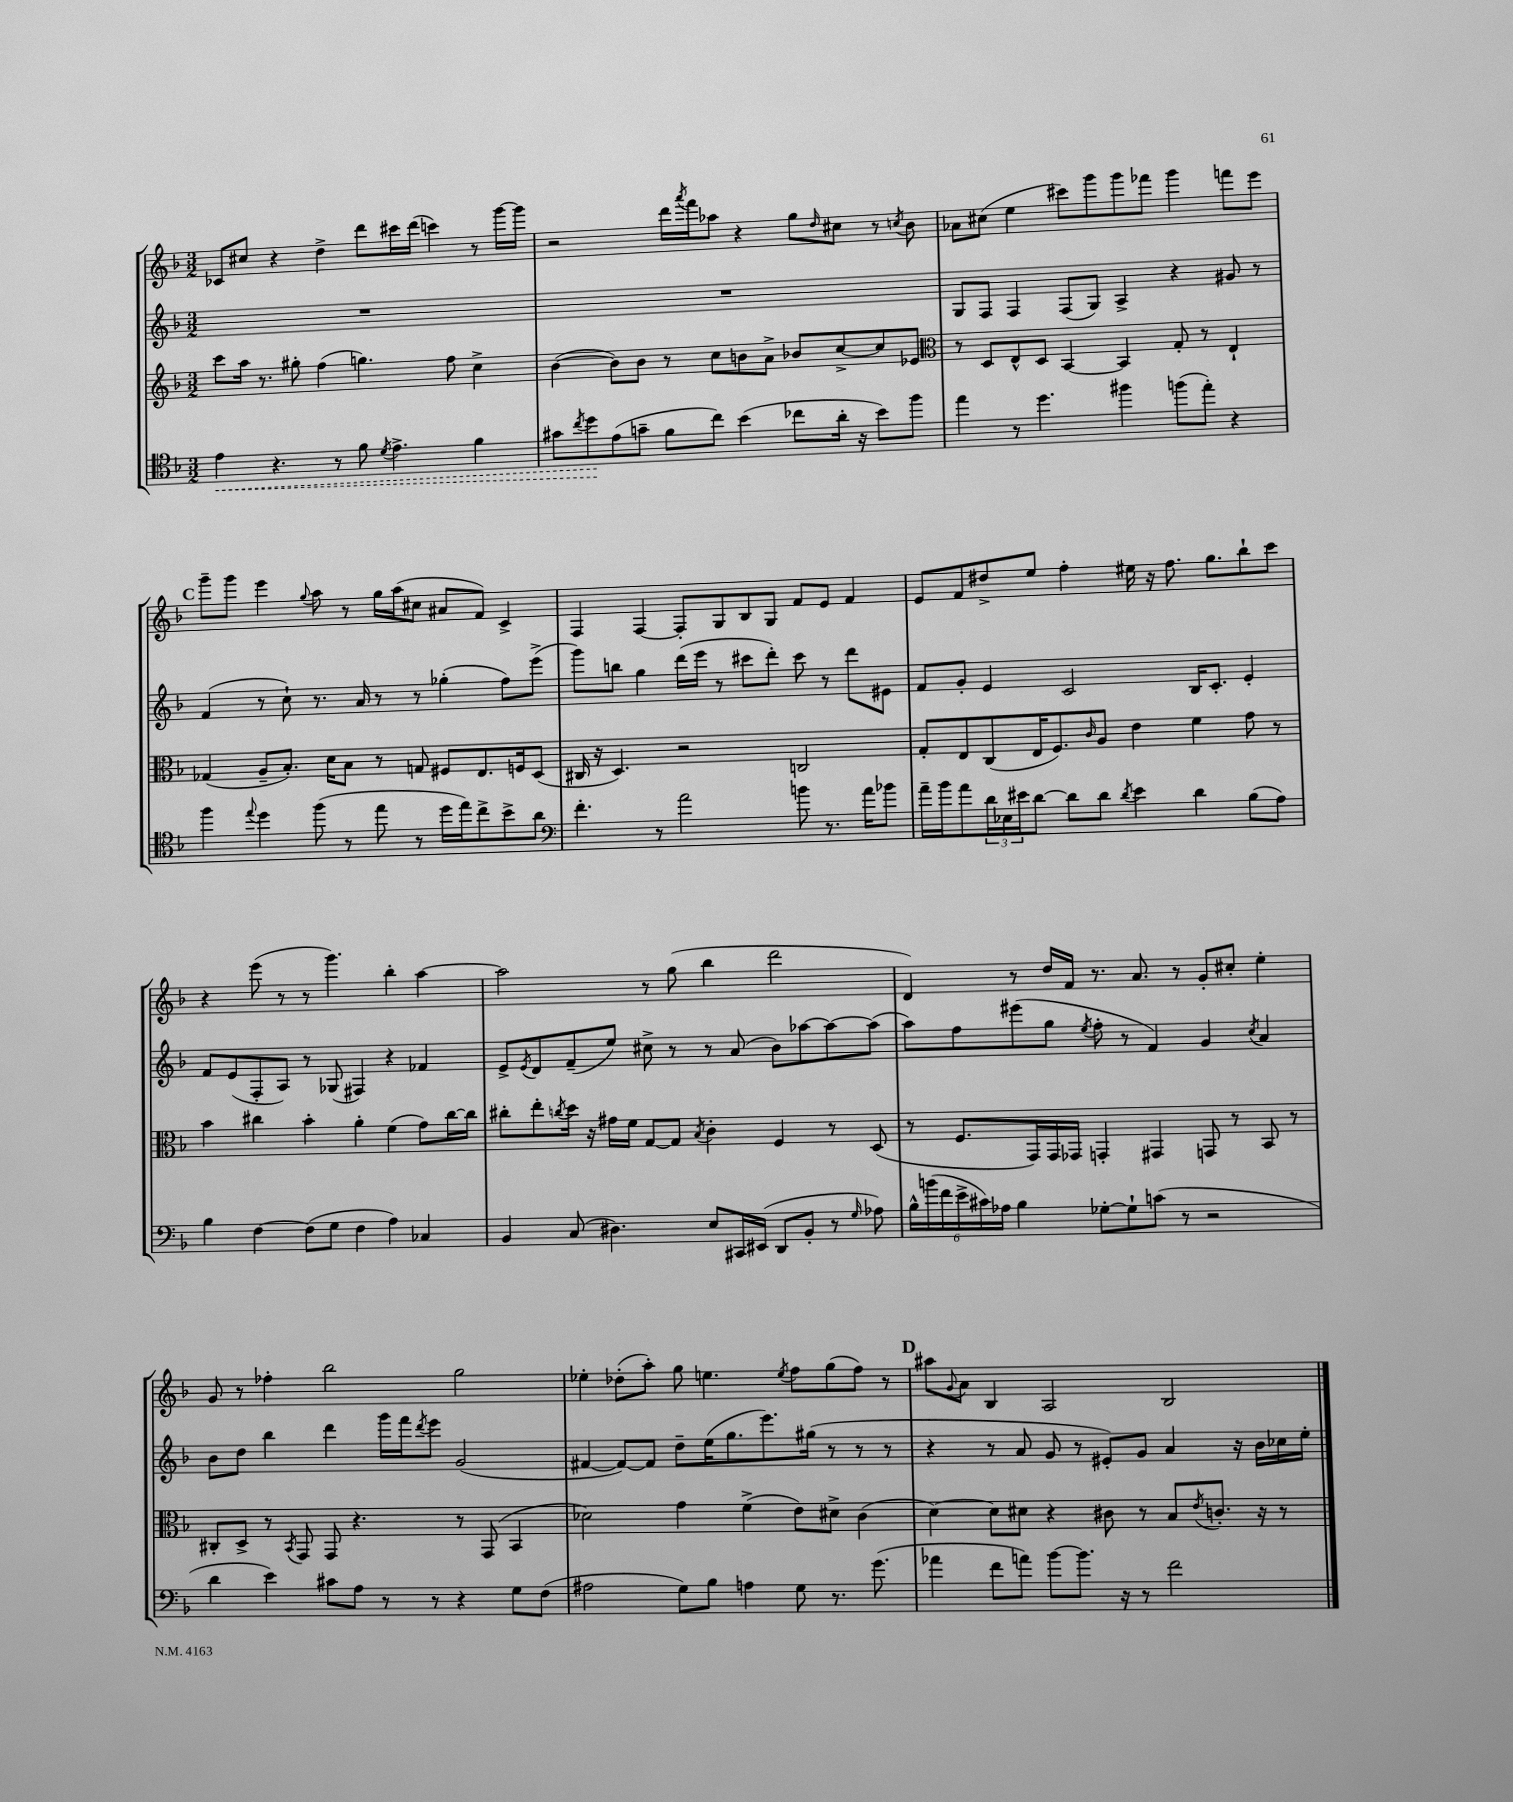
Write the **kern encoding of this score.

**kern	**dynam	**kern	**kern	**kern
*part4	*part4	*part3	*part2	*part1
*staff4	*staff4	*staff3	*staff2	*staff1
*clefC4	*	*clefG2	*clefG2	*clefG2
*k[b-]	*	*k[b-]	*k[b-]	*k[b-]
*M3/2	*	*M3/2	*M3/2	*M3/2
=112	=112	=112	=112	=112
!	!LO:HP:b	!	!	!
4e\	<	8ccc\L	1.r	8c-X/L
.	.	16aa\Jk	.	8cc#X/J
.	.	8.r	.	.
4.r	.	.	.	4r
.	.	8gg#X'\	.	.
.	.	(4ff\	.	4dd^\
8r	.	.	.	.
8f\	.	4.ggn\)	.	8ddd\L
8qd/	.	.	.	.
4.e^\	.	.	.	16ccc#X\L
.	.	.	.	(16ddd\JJ
.	.	.	.	4cccn\)
.	.	8ff\	.	.
4f\	.	4cc^\	.	8r
.	.	.	.	[16ggg\LL
.	.	.	.	16ggg\JJ]
=113	=113	=113	=113	=113
8g#X\L	.	([4b-\	1.r	2r
8qcc/	.	.	.	.
8dd\	.	.	.	.
(8e\	[	8b-\L])	.	.
8gn~\J	.	8b-\J	.	.
8f\L	.	8r	.	16ddd\LL
.	.	.	.	8qaaa/
.	.	.	.	16fff\J
8cc\J)	.	8cc\L	.	8aa-X\J
(4b-\	.	8bn\	.	4r
.	.	8a^\J	.	.
8cc-X\L	.	8b-X/L	.	8gg\L
.	.	.	.	16qqdd/
16a'\Jk	.	[8cc^/	.	8cc#X\J
16r	.	.	.	.
8b-\L)	.	8cc/]	.	8r
.	.	.	.	8qccn/
8ff\J	.	8e-X/J	.	8b-\
=114	=114	=114	=114	=114
*	*	*clefC3	*	*
4ee\	.	8r	8G/L	8a-X\L
.	.	8D/L	8F/J	(8cc#X\J
8r	.	8E^^/	4F/	4ee\
4.dd\	.	8D/J	.	.
.	.	[4BB-/	(8F/L	8ccc#X\L)
.	.	.	8G/J)	8ggg\
4ff#X\	.	4BB-/]	4A^/	8ggg\
.	.	.	.	8fff-X\J
(8ffn\L	.	8G'/	4r	4ggg\
8ee'\J)	.	8r	.	.
4r	.	4E`/	8g#X/	8fffn\L
.	.	.	8r	8eee\J
!!LO:LB:g=z
!!LO:REH:place=s1:t=C
=115	=115	=115	=115	=115
4ff\	.	(4G-X/	(4f/	8ggg~\L
.	.	.	.	8ggg\J
8qqee/	.	.	.	.
4dd\	.	8A~/L	8r	4eee\
.	.	8.B-'/J)	8cc`\)	.
.	.	.	.	8qqgg/
(8ff\	.	.	8.r	8aa\
.	.	16d\KL	.	.
8r	.	8B-\J	.	8r
.	.	.	16a/	.
8ee\	.	8r	8r	16gg\LL
.	.	.	.	(16aa\J
8r	.	8Gn/	8r	8cc#X\J
16dd\LL	.	8F#X/L	(4gg-X'\	8a#X/L
16ee\J)	.	.	.	.
8cc^\	.	8.E/	.	8f/J)
8b-^\	.	.	8ff\L)	4c^/
.	.	16Fn/k	.	.
8a\J	.	(8D/J	(8eee^\J	.
=116	=116	=116	=116	=116
*clefF4	*	*	*	*
4.f'\	.	16C#X/	8ggg\L)	4F/
.	.	16r	.	.
.	.	4.D/)	8bbn\J	.
.	.	.	4gg\	[4F/
8r	.	.	.	.
2a\	.	2r	(16ddd\LL	8F'/L]
.	.	.	16eee\JJ	.
.	.	.	8r	8G/
.	.	.	8ccc#X\L	8B-/
.	.	.	8ddd'\J)	8G/J
8bn\	.	2Cn/	8ccc#\	8f/L
8.r	.	.	8r	8e/J
.	.	.	8ddd\L	4f/
16a\KL	.	.	.	.
8b-X\J	.	.	8e#X\J	.
=117	=117	=117	=117	=117
16a~\LL	.	8G'/L	8f/L	8e/L
16b-\J	.	.	.	.
8a\	.	8E/	8g'/J	8f/
24d\L	.	(8C/	4e/	8dd#X^/
24E-X\	.	.	.	.
24e#X\J	.	.	.	.
[8d\J	.	16E/K	.	8ee/J
.	.	8.F/)	.	.
8d\L]	.	.	2c/	4ff'\
.	.	16qqc/	.	.
8d\J	.	8A/J	.	.
8qd/	.	.	.	.
4e#\	.	4e\	.	16ee#X\
.	.	.	.	16r
.	.	.	.	8.ff\
4d\	.	4f\	16B-/KL	.
.	.	.	8.c'/J	8.gg\L
(8B-\L	.	8g\	4e'/	8bb-`\
8A\J)	.	8r	.	8ccc\J
!!LO:LB:g=z
=118	=118	=118	=118	=118
4B-\	.	4b-\	8f/L	4r
.	.	.	(8e/	.
[4F\	.	4cc#X\	8F'/	(8eee\
.	.	.	8A/J)	8r
(8F\L]	.	4b-'\	8r	8r
8G\J	.	.	(8G-X/	4.ggg\)
4F\	.	4a'\	4F#X/)	.
4A\)	.	(4f\	4r	4bb-'\
4C-X/	.	8g\L)	4f-X/	[4aa\
.	.	[16cc#\L	.	.
.	.	16cc#\JJ]	.	.
=119	=119	=119	=119	=119
4BB-/	.	8cc#X'\L	8e^/L	2aa\]
.	.	.	8qe/	.
.	.	8ee'\	8d/	.
.	.	8qccn/	.	.
(8C/	.	16dd\Jk	(8f~/	.
.	.	16r	.	.
4.D#X\)	.	16g#X\LL	8ee/J)	.
.	.	16f\JJ	.	.
.	.	[8G/L	8cc#X^\	8r
.	.	8G/J]	8r	(8gg\
.	.	8qB-/	.	.
8E/L	.	4c'\	8r	4bb-\
16CC#X/L	.	.	(8a/	.
(16EE#X/JJ	.	.	.	.
8DD/L	.	4F/	8b-\L)	2ddd\
8BB-'/J	.	.	[8aa-X\	.
8r	.	8r	8aa-\_	.
16qqG/	.	.	.	.
8A-X\)	.	(8D/	(8aa-\J]	.
=120	=120	=120	=120	=120
24B-^^\LL	.	8r	8aa\L)	4d/)
(24bn\	.	.	.	.
24f\	.	.	.	.
24e^\	.	8.F/L	8ff\	.
24c#X\)	.	.	.	.
24A-X\JJ	.	.	.	.
4B-\	.	.	(8eee#X\	8r
.	.	16GG/L)	.	.
.	.	16GG/	8gg\J	16dd/LL
.	.	16GG-X/JJ	.	16f/JJ
.	.	.	8qee/	.
[8G-X'\L	.	4GGn'/	8ff'\	8.r
8G-`\]	.	.	8r	.
.	.	.	.	8.a/
(8cn\J	.	4GG#X/	4f/)	.
8r	.	.	.	8r
2r	.	8GGn/	4g/	8g'/L
.	.	8r	.	8cc#X'/J
.	.	.	8qcc/	.
.	.	8BB-/	4a/	4ee'\
.	.	8r	.	.
!!LO:LB:g=z
=121	=121	=121	=121	=121
4d\	.	8C#X'/L	8b-\L	8g/
.	.	8D^/J	8dd\J	8r
4e\)	.	8r	4bb-\	4ff-X'\
.	.	8qBB-/	.	.
.	.	8GG/	.	.
8c#X\L	.	8GG/	4ddd\	2bb-\
8A\J	.	4.r	.	.
8r	.	.	16ggg\LL	.
.	.	.	16fff\J	.
.	.	.	8qddd/	.
8r	.	.	8eee\J	.
4r	.	8r	(2g/	2gg\
.	.	(8GG/	.	.
8G\L	.	4BB-/	.	.
(8F\J	.	.	.	.
=122	=122	=122	=122	=122
2A#X\	.	2d-X\)	[4f#X/	4ee-X'\
.	.	.	8f#/L_)	(8dd-X'\L
.	.	.	8f#/J]	8aa'\J)
8G\L)	.	4g\	8dd~\L	8gg\
8B-\J	.	.	(16ee\K	4.een\
.	.	.	8.gg\	.
4An\	.	(4f^\	.	.
.	.	.	8.eee\)	.
.	.	.	.	8qee/
8G\	.	8e\L)	.	8ff\L
.	.	.	(16gg#X\Jk	.
8.r	.	8d#X^\J	8r	(8gg\
.	.	(4c\	8r	8ff\J)
(8.g\	.	.	.	.
.	.	.	8r	8r
!!LO:REH:place=s1:t=D
=123	=123	=123	=123	=123
4a-X\	.	[4d\)	4r	8aa#X\L
.	.	.	.	8qqg/
.	.	.	.	8a\J
8f\L	.	8d\L]	8r	4B-/
8an\J)	.	8d#X\J	8a/	.
[8b-\L	.	4r	8g/	2A/
8.b-\J]	.	.	8r	.
.	.	8c#X\	8e#X'/L)	.
16r	.	.	.	.
8r	.	8r	8g/J	.
2f\	.	8B-/L	4a/	2B-/
.	.	8qe/	.	.
.	.	8.cn'/J	.	.
.	.	.	16r	.
.	.	16r	16b-\LL	.
.	.	8r	16cc-X\	.
.	.	.	16ee'\JJ	.
==	==	==	==	==
*-	*-	*-	*-	*-
